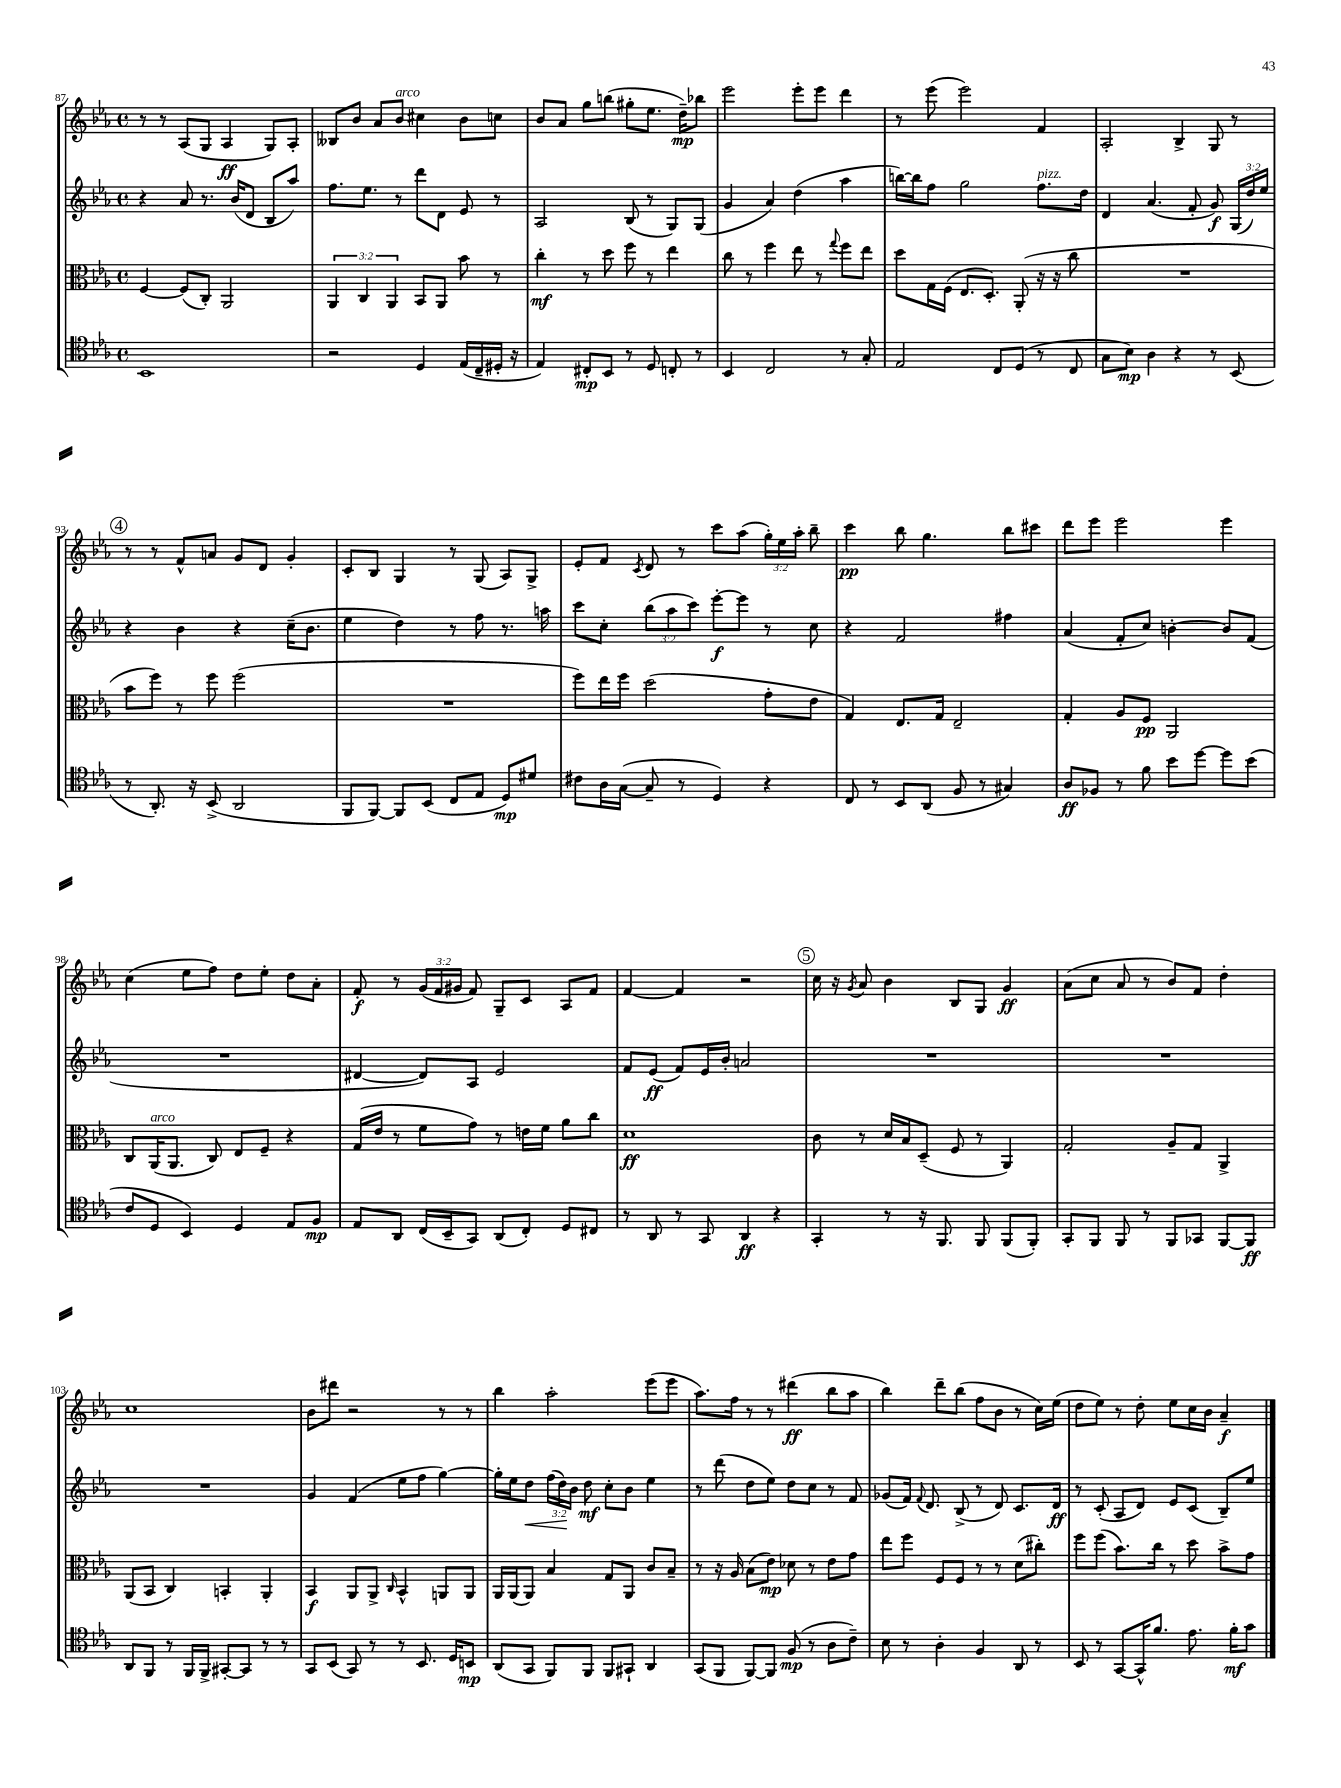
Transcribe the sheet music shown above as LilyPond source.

<<
\new StaffGroup <<
\new Staff = "s0" {
    \clef treble \key ees \major \defaultTimeSignature \time 4/4 \override Staff.TupletNumber.text = #tuplet-number::calc-fraction-text
    \autoBeamOff r8 r8 aes8[( g8] aes4\ff g8[) aes8]-. |
    beses8[ bes'8] aes'8[ bes'8]^\markup { \italic "arco" } cis''4 bes'8[ c''8] |
    bes'8[ aes'8] g''8[ b''8]( gis''8[-. ees''8.] d''16[--\mp) bes''8] |
    ees'''2 ees'''8[-. ees'''8] d'''4 |
    r8 ees'''8( ees'''2) f'4 |
    aes2-. bes4-> g8 r8 |
    \mark \markup { \circle "4" } r8 r8 f'8[-^ a'8] g'8[ d'8] g'4-. |
    c'8[-. bes8] g4 r8 g8( aes8[) g8]-> |
    ees'8[-. f'8] \acciaccatura { c'8 } d'8 r8 c'''8[ aes''8]( \tuplet 3/2 { g''16[-.) ees''16 aes''16]-. } bes''8-- |
    c'''4\pp bes''8 g''4. bes''8[ cis'''8] |
    d'''8[ ees'''8] ees'''2 ees'''4 |
    c''4( ees''8[ f''8]) d''8[ ees''8]-. d''8[ aes'8]-. |
    f'8-.\f r8 \tuplet 3/2 { g'16[( f'16 gis'16] } f'8) g8[-- c'8] aes8[ f'8] |
    f'4~ f'4 r2 |
    \mark \markup { \circle "5" } c''16 r16 \acciaccatura { g'8 } aes'8 bes'4 bes8[ g8] g'4\ff |
    aes'8[( c''8] aes'8 r8 bes'8[) f'8] d''4-. |
    c''1 |
    bes'8[ dis'''8] r2 r8 r8 |
    bes''4 aes''2-. ees'''8[( ees'''8] |
    aes''8.[) f''16] r8 r8 dis'''4\ff( bes''8[ aes''8] |
    bes''4) d'''8[-- bes''8]( f''8[ bes'8] r8 c''16[) ees''16]( |
    d''8[ ees''8]) r8 d''8-. ees''8[ c''16 bes'16] aes'4--\f \bar "|." |
}
\new Staff = "s1" {
    \clef treble \key ees \major \defaultTimeSignature \time 4/4 \override Staff.TupletNumber.text = #tuplet-number::calc-fraction-text
    \autoBeamOff r4 aes'8 r8. bes'16[( d'8] bes8[ aes''8]) |
    f''8.[ ees''8.] r8 d'''8[ d'8] ees'8 r8 |
    aes2 bes8( r8 g8[) g8]( |
    g'4 aes'4) d''4( aes''4 |
    b''16[~) b''16 f''8] g''2 f''8.[^\markup { \italic "pizz." } d''16] |
    d'4 aes'4.( f'8-. g'8\f) \tuplet 3/2 { g16[( d''16) ees''16] } |
    \mark \markup { \circle "4" } r4 bes'4 r4 c''16[--( bes'8.] |
    ees''4 d''4) r8 f''8 r8. a''16 |
    c'''8[ c''8]-. \tuplet 3/2 { bes''8[( aes''8 c'''8]) } ees'''8[~-.\f ees'''8] r8 c''8 |
    r4 f'2 fis''4 |
    aes'4( f'8[-. c''8]) b'4~-. b'8[ f'8]( |
    R1 |
    dis'4~ dis'8[) aes8] ees'2 |
    f'8[ ees'8]\ff( f'8[) ees'16 bes'16]-. a'2 |
    \mark \markup { \circle "5" } R1 |
    R1 |
    R1 |
    g'4 f'4( ees''8[ f''8] g''4~) |
    g''16[-. ees''16 d''8]\< \tuplet 3/2 { f''16[( d''16\!) bes'16] } d''8\mf c''8[-. bes'8] ees''4 |
    r8 d'''8( d''8[ ees''8]) d''8[ c''8] r8 f'8 |
    ges'8[( f'16]) \appoggiatura { f'8 } d'8. bes8->( r8 d'8) c'8.[ d'16]\ff |
    r8 c'8-.( aes8[ d'8]) ees'8[ c'8]( bes8[--) ees''8] \bar "|." |
}
\new Staff = "s2" {
    \clef alto \key ees \major \defaultTimeSignature \time 4/4 \override Staff.TupletNumber.text = #tuplet-number::calc-fraction-text
    \autoBeamOff f4~ f8[( c8]-.) aes,2 |
    \tuplet 3/2 { aes,4 c4 aes,4 } bes,8[ aes,8] bes'8 r8 |
    c''4-.\mf r8 d''8 f''8 r8 ees''4 |
    c''8 r8 f''4 ees''8 r8 \appoggiatura { g''8 } f''8[ ees''8] |
    d''8[ g16 f16]( ees8.[ d8.]-.) aes,8-.( r16 r16 c''8 |
    R1 |
    \mark \markup { \circle "4" } bes'8[ f''8]) r8 f''8 f''2( |
    R1 |
    f''8[) ees''16 f''16] d''2( g'8[-. ees'8] |
    g4) ees8.[ g16] ees2-- |
    g4-. aes8[ f8]\pp aes,2 |
    c8[ aes,16^\markup { \italic "arco" }( aes,8.] c8) ees8[ f8]-- r4 |
    g16[( ees'16] r8 f'8[ g'8]) r8 e'16[ f'16] aes'8[ c''8] |
    d'1\ff |
    \mark \markup { \circle "5" } c'8 r8 d'16[ bes16 d8]--( f8 r8 aes,4) |
    g2-. aes8[-- g8] aes,4-> |
    aes,8[( bes,8] c4) b,4-. aes,4-. |
    bes,4\f aes,8[ aes,8]-> \grace { c16 } bes,4-^ a,8[ a,8] |
    aes,16[ aes,16( aes,8]) bes4 g8[ aes,8] c'8[ bes8]-- |
    r8 r16 aes16 bes8[( ees'8]\mp) des'8 r8 ees'8[ g'8] |
    ees''8[ f''8] f8[ f8] r8 r8 d'8[( cis''8]-.) |
    f''8[ f''8]( bes'8.[) c''16] r8 d''8 bes'8[-> g'8] \bar "|." |
}
\new Staff = "s3" {
    \clef tenor \key ees \major \defaultTimeSignature \time 4/4
    \autoBeamOff bes,1 |
    r2 d4 ees16[( c16-- dis16]-. r16 |
    ees4) cis8[-.\mp bes,8] r8 d8 c8-. r8 |
    bes,4 c2 r8 g8-. |
    ees2 c8[ d8]( r8 c8 |
    g8[ bes8]\mp) aes4 r4 r8 bes,8( |
    \mark \markup { \circle "4" } r8 aes,8.-.) r16 bes,8->( aes,2 |
    f,8[ f,8]~) f,8[ bes,8]( c8[ ees8] d8[\mp) dis'8] |
    cis'8[ aes16 g16]~( g8-- r8 d4) r4 |
    c8 r8 bes,8[ aes,8]( f8 r8 gis4) |
    aes8[\ff fes8] r8 f'8 bes'8[ d''8]~ d''8[ bes'8]( |
    c'8[ d8] bes,4) d4 ees8[ f8]\mp |
    ees8[ aes,8] c16[( bes,16-- g,8]) aes,8[( c8]-.) d8[ cis8] |
    r8 aes,8 r8 g,8 aes,4\ff r4 |
    \mark \markup { \circle "5" } g,4-. r8 r16 f,8. f,8 f,8[( f,8]-.) |
    g,8[-. f,8] f,8 r8 f,8[ ges,8] f,8[~ f,8]\ff |
    aes,8[ f,8] r8 f,16[ f,16]-> gis,8[~-. gis,8] r8 r8 |
    g,8[ bes,8]( g,8) r8 r8 bes,8. d16[ b,8]\mp |
    aes,8[( g,8] f,8[) f,8] f,8[ gis,8]-! aes,4 |
    g,8[( f,8] f,8[~) f,8] f8\mp( r8 aes8[ c'8]--) |
    bes8 r8 aes4-. f4 aes,8 r8 |
    bes,8 r8 g,8[~ g,16-^ f'8.] ees'8. f'16[-.\mf g'8] \bar "|." |
}
>>
>>
\layout { \context { \Score currentBarNumber = #87 } }
